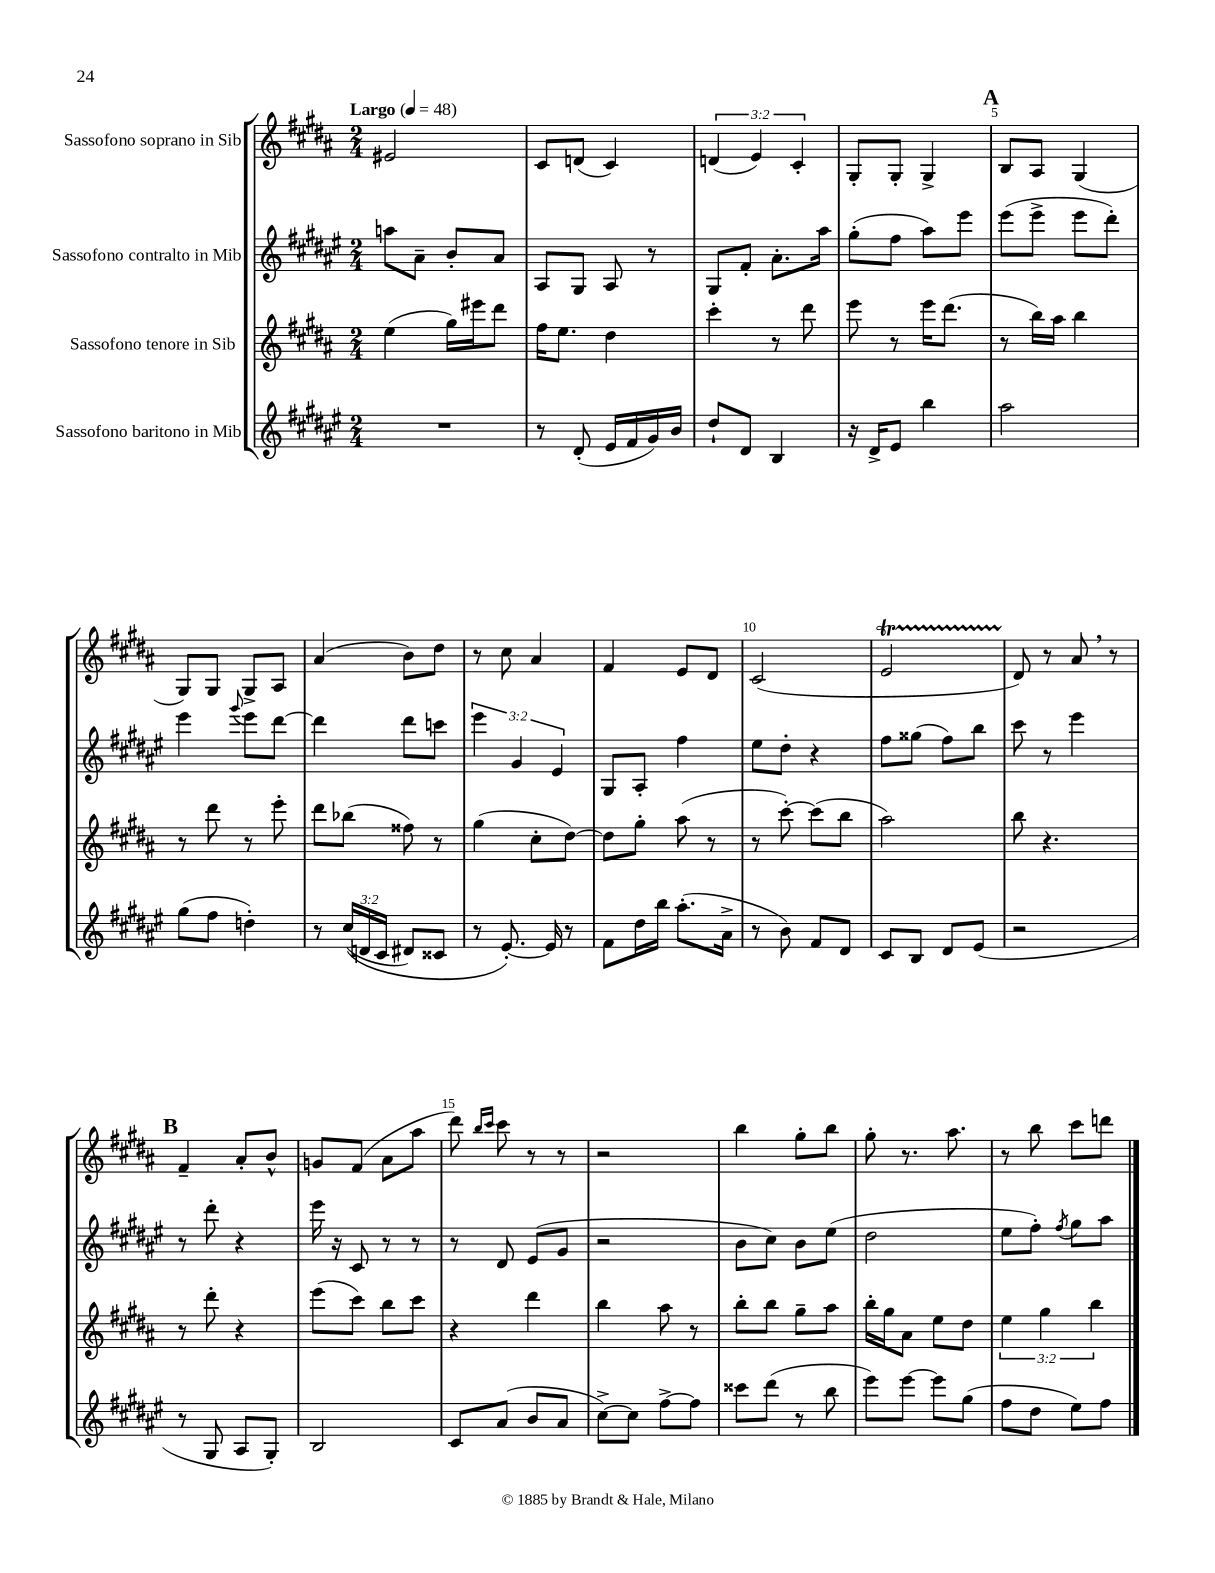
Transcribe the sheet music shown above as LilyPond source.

<<
\new StaffGroup <<
\new Staff = "s0" \with { instrumentName = "Sassofono soprano in Sib" } {
    \clef treble \key b \major \numericTimeSignature \time 2/4 \override Staff.TupletNumber.text = #tuplet-number::calc-fraction-text \tempo "Largo" 4 = 48
    eis'2 |
    cis'8 d'8( cis'4) |
    \tuplet 3/2 { d'4( e'4) cis'4-. } |
    gis8-. gis8-. gis4-> |
    \mark \markup { \bold "A" } b8 ais8 gis4( |
    gis8) gis8 gis8-> ais8 |
    ais'4( b'8) dis''8 |
    r8 cis''8 ais'4 |
    fis'4 e'8 dis'8 |
    cis'2( |
    e'2\startTrillSpan |
    dis'8\stopTrillSpan) r8 ais'8 \breathe r8 |
    \mark \markup { \bold "B" } fis'4-- ais'8-. b'8-^ |
    g'8 fis'8( ais'8 ais''8 |
    dis'''8) \grace { b''16 cis'''16 } cis'''8 r8 r8 |
    r2 |
    b''4 gis''8-. b''8 |
    gis''8-. r8. ais''8. |
    r8 b''8 cis'''8 d'''8 \bar "|." |
}
\new Staff = "s1" \with { instrumentName = "Sassofono contralto in Mib" } {
    \clef treble \key fis \major \numericTimeSignature \time 2/4 \override Staff.TupletNumber.text = #tuplet-number::calc-fraction-text
    a''8 ais'8-- b'8-. ais'8 |
    ais8 gis8 ais8 r8 |
    gis8 fis'8-. ais'8.-. ais''16 |
    gis''8-.( fis''8 ais''8) eis'''8 |
    \mark \markup { \bold "A" } eis'''8( eis'''8-> eis'''8 dis'''8-.) |
    eis'''4 \appoggiatura { gis'''8 } eis'''8 dis'''8~ |
    dis'''4 dis'''8 c'''8 |
    \tuplet 3/2 { eis'''4 gis'4 eis'4 } |
    gis8 ais8-. fis''4 |
    eis''8 dis''8-. r4 |
    fis''8 gisis''8( fis''8) b''8 |
    cis'''8 r8 eis'''4 |
    \mark \markup { \bold "B" } r8 dis'''8-. r4 |
    eis'''16 r16 cis'8 r8 r8 |
    r8 dis'8 eis'8( gis'8 |
    r2 |
    b'8 cis''8) b'8 eis''8( |
    dis''2 |
    eis''8 fis''8-.) \acciaccatura { fis''8 } gis''8 ais''8 \bar "|." |
}
\new Staff = "s2" \with { instrumentName = "Sassofono tenore in Sib" } {
    \clef treble \key b \major \numericTimeSignature \time 2/4 \override Staff.TupletNumber.text = #tuplet-number::calc-fraction-text
    e''4( gis''16) eis'''16 dis'''8 |
    fis''16 e''8. dis''4 |
    cis'''4-. r8 dis'''8 |
    e'''8 r8 e'''16 dis'''8.( |
    \mark \markup { \bold "A" } r8 b''16) ais''16 b''4 |
    r8 dis'''8 r8 e'''8-. |
    dis'''8 bes''8( fisis''8) r8 |
    gis''4( cis''8-. dis''8~) |
    dis''8 gis''8-. ais''8( r8 |
    r8 cis'''8~-.) cis'''8( b''8 |
    ais''2) |
    b''8 r4. |
    \mark \markup { \bold "B" } r8 dis'''8-. r4 |
    e'''8( cis'''8) b''8 cis'''8 |
    r4 dis'''4 |
    b''4 ais''8 r8 |
    b''8-. b''8 gis''8-- ais''8 |
    b''16-. gis''16 ais'8 e''8 dis''8 |
    \tuplet 3/2 { e''4 gis''4 b''4 } \bar "|." |
}
\new Staff = "s3" \with { instrumentName = "Sassofono baritono in Mib" } {
    \clef treble \key fis \major \numericTimeSignature \time 2/4 \override Staff.TupletNumber.text = #tuplet-number::calc-fraction-text
    R2 |
    r8 dis'8-.( eis'16 fis'16 gis'16) b'16 |
    dis''8-! dis'8 b4 |
    r16 dis'16-> eis'8 b''4 |
    \mark \markup { \bold "A" } ais''2 |
    gis''8( fis''8 d''4-.) |
    r8 \tuplet 3/2 { cis''16(\( d'16 cis'16 } dis'8) cisis'8 |
    r8 eis'8.~-.\) eis'16 r8 |
    fis'8 dis''16 b''16 ais''8.-.( ais'16-> |
    r8 b'8) fis'8 dis'8 |
    cis'8 b8 dis'8 eis'8( |
    r2 |
    \mark \markup { \bold "B" } r8 gis8 ais8 gis8-.) |
    b2 |
    cis'8 ais'8( b'8 ais'8 |
    cis''8~->) cis''8 fis''8~-> fis''8 |
    cisis'''8 dis'''8( r8 b''8 |
    eis'''8) eis'''8~ eis'''8 gis''8( |
    fis''8 dis''8 eis''8) fis''8 \bar "|." |
}
>>
>>
\layout { \context { \Score \override BarNumber.break-visibility = ##(#f #t #t) barNumberVisibility = #(every-nth-bar-number-visible 5) } }
